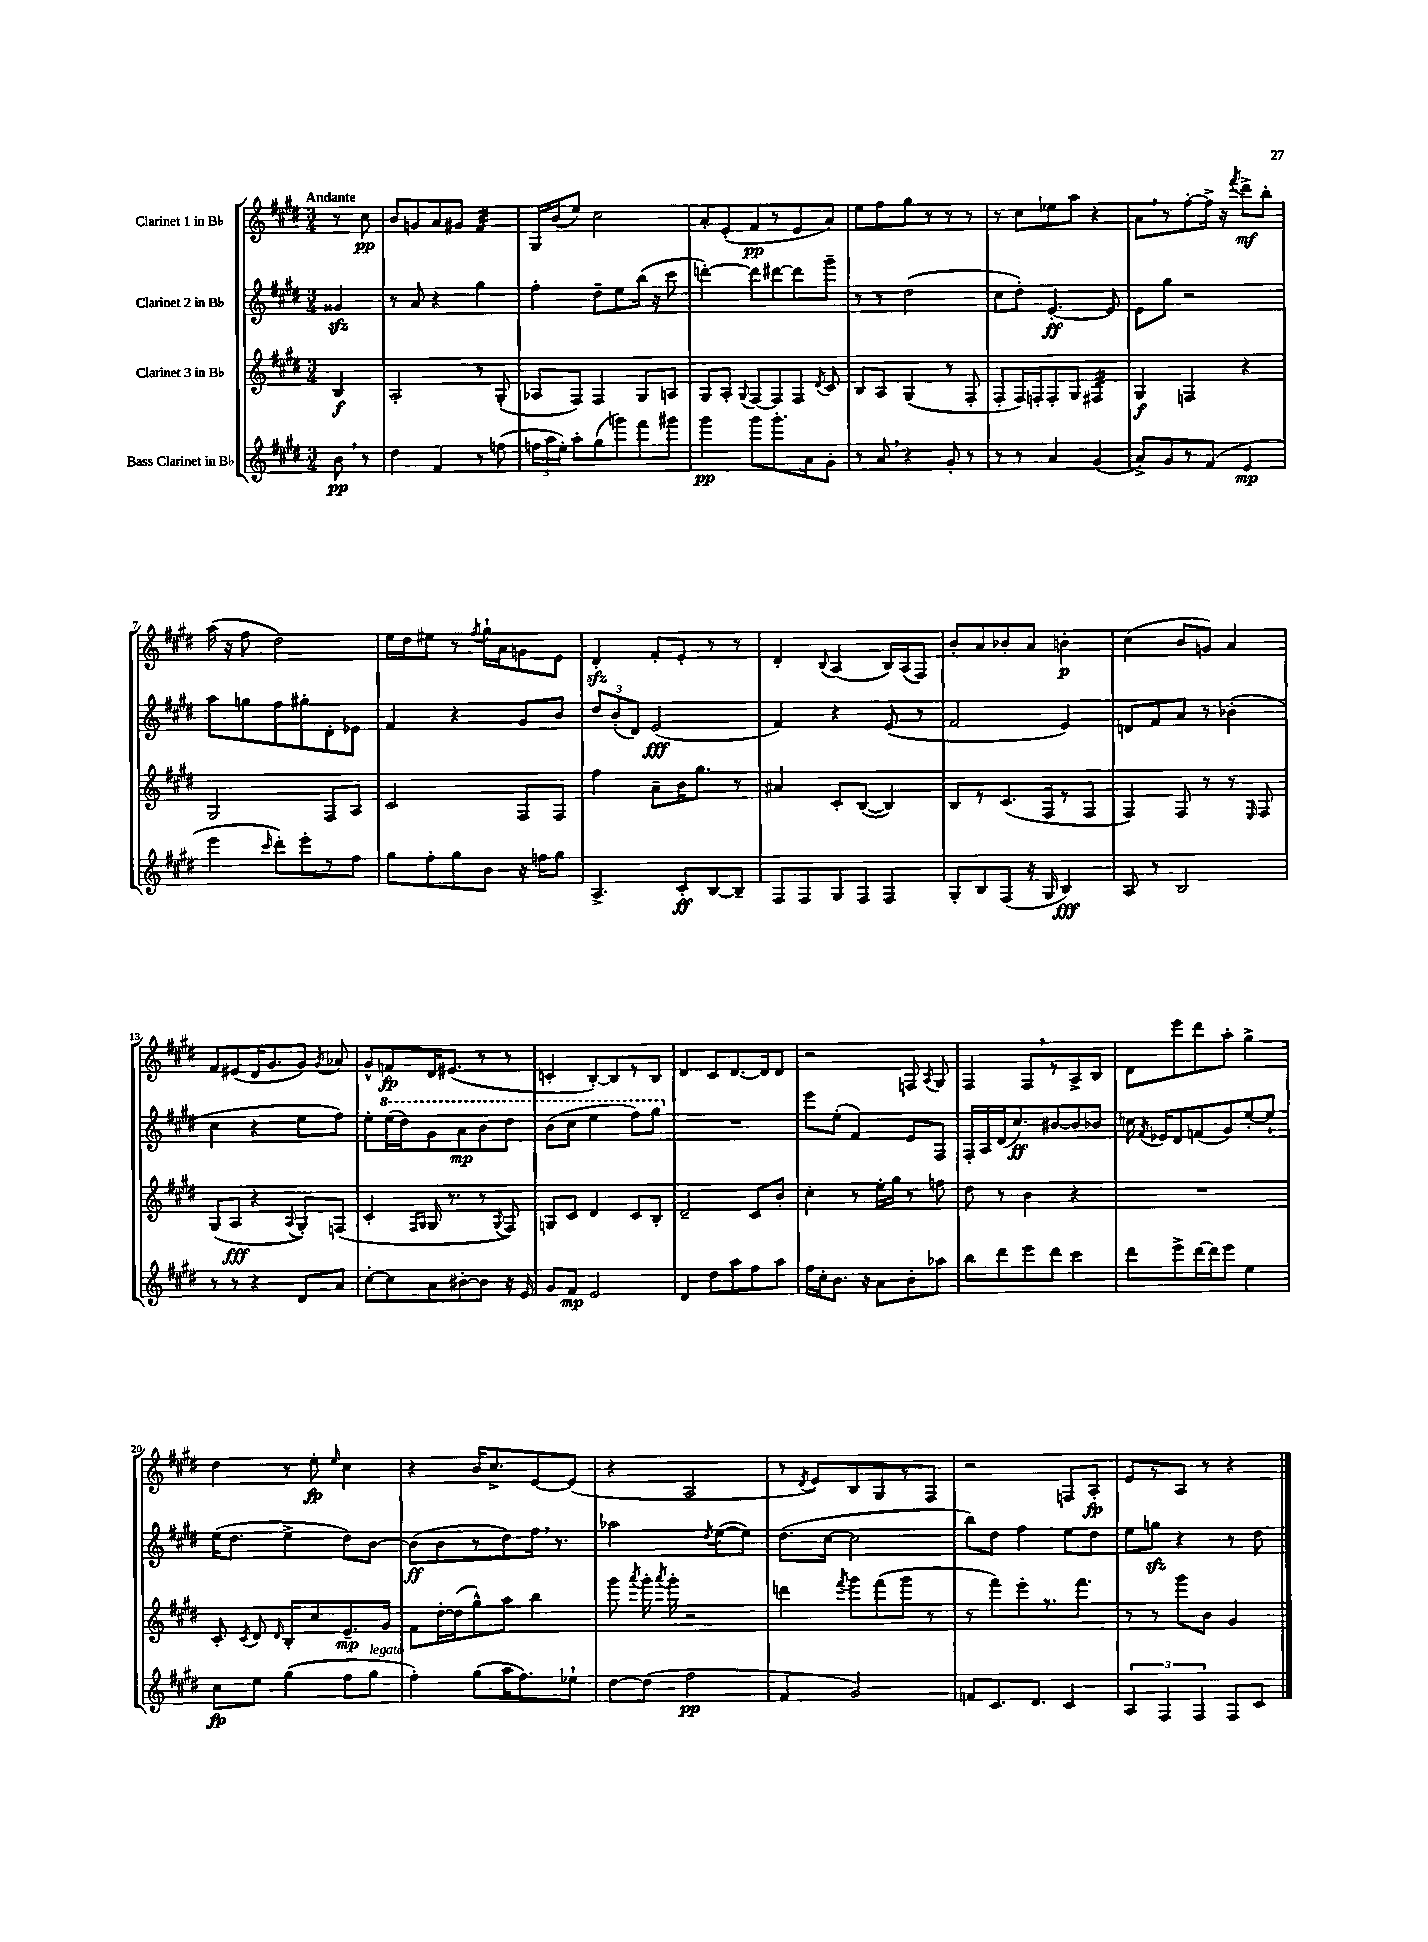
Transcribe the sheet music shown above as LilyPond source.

<<
\new StaffGroup <<
\new Staff = "s0" \with { instrumentName = "Clarinet 1 in Bb" } {
    \clef treble \key e \major \numericTimeSignature \time 3/4 \partial 4 \tempo "Andante"
    \autoBeamOff r8 cis''8\pp |
    b'8[ g'8 a'8 gis'8] fis'4:32 |
    gis16[ b'16( e''8]) cis''2 |
    a'8[-. e'8-.( fis'8\pp r8 e'8 a'8]) |
    e''8[ fis''8 gis''8] r8 r8 r8 |
    r8 cis''8[ ees''8 a''8] r4 |
    a'8[ \breathe r8 fis''8~-. fis''16]-> r16 \acciaccatura { fis'''8 } dis'''8[->\mf b''8]-. |
    a''16( r16 fis''8 dis''2) |
    e''16[ dis''16 eis''8] r8 \acciaccatura { fis''8 } gis''16[-! a'16 g'8 e'8] |
    dis'4-.\sfz fis'8[-. e'8]-. r8 r8 |
    dis'4-. \appoggiatura { b8 } a4( b16[) a16( fis8]) |
    b'8[-. a'8 bes'8-. a'8] b'4-.\p |
    cis''4( b'8[ g'8]) a'4 |
    fis'8[ eis'8( dis'16 gis'8. gis'8]) \acciaccatura { gis'8 } aes'8 |
    gis'8[-^ f'8\fp dis'16 eis'8.]( r8 r8 |
    c'4-. b8[~-.) b8 r8 b8] |
    dis'4 cis'8[ dis'8.~ dis'16 dis'8] |
    r2 f8 \acciaccatura { a8 } gis8 |
    fis4 fis8[ \breathe r8 a8-> b8] |
    dis'8[ e'''8 dis'''8 a''8]-. gis''4-> |
    dis''4 r8 e''8-.\fp \grace { e''16 } cis''4 |
    r4 b'16[ cis''8.-> e'8~ e'8]( |
    r4 a2 |
    r8 \acciaccatura { dis'8 } e'8[) b8 gis8 r8 fis8] |
    r2 f8[ a8]-.\fp |
    e'8[ r8 a8] r8 r4 \bar "|." |
}
\new Staff = "s1" \with { instrumentName = "Clarinet 2 in Bb" } {
    \clef treble \key e \major \numericTimeSignature \time 3/4 \partial 4
    \autoBeamOff gisis'4\sfz |
    r8 a'8 r4 gis''4 |
    fis''4-. dis''8[-- e''8 b''16]( r16 cis'''8 |
    d'''4~-.) d'''8[ dis'''8~ dis'''8 gis'''8]-- |
    r8 r8 dis''2( |
    cis''8[ dis''8]-.) e'4.~-.\ff e'8 |
    e'8[ gis''8] r2 |
    a''8[ g''8 fis''8 gis''8-. dis'8-. ees'8] |
    fis'4 r4 gis'8[ b'8] |
    \tuplet 3/2 { dis''8[ b'8-.( dis'8]) } e'2\fff( |
    fis'4) r4 e'8( r8 |
    fis'2 e'4) |
    d'8[ fis'8 a'8] r8 bes'4-.( |
    cis''4 r4 e''8[ fis''8]) |
    e''8[-. \ottava #1 e'''16( dis'''16) gis''8 a''8\mp b''8 dis'''8] |
    b''8[( cis'''8] e'''4 fis'''8[) gis'''8] \ottava #0 |
    R2. |
    e'''8[ e''8]-.( fis'4) e'8[ fis8] |
    fis16[-. a16 dis'16( cis''8.\ff) bis'8~ bis'8 bes'8] |
    c''16 \acciaccatura { fis'8 } ees'16[ dis'8 f'8( gis'8) e''8~-. e''8]-! |
    e''16[( dis''8.] e''4-> dis''8[) b'8]~ |
    b'8[\ff( b'8 r8 dis''8) fis''16] \breathe r8. |
    aes''2 \acciaccatura { dis''8 } e''8[~( e''8]) |
    dis''8.[( cis''16]~ cis''2 |
    b''8[) dis''8] fis''4 e''8[ dis''8] |
    e''8[ g''8]\sfz r4 r8 dis''8 \bar "|." |
}
\new Staff = "s2" \with { instrumentName = "Clarinet 3 in Bb" } {
    \clef treble \key e \major \numericTimeSignature \time 3/4 \partial 4
    \autoBeamOff b4\f |
    a2-. r8 gis8-.( |
    aes8[ fis8]) fis4 gis8[ a8] |
    gis8[ a8]-. \appoggiatura { gis8 } fis8[~ fis8 fis8] \acciaccatura { dis'8 } cis'8 |
    b8[ a8] gis4( r8 fis8-. |
    fis8[-. fis16) f16-. f8-. gis8] fis4:32 |
    gis4\f f4 r4 |
    gis2 fis8[ a8] |
    cis'2 fis8[ fis8] |
    fis''4 a'8[-- b'16 gis''8.] r8 |
    ais'4 cis'8[-. b8]~( b4) |
    b8[ r8 cis'8.( fis16 r8 fis8] |
    fis4) fis8 r8 r8 \grace { e16 } fis8 |
    gis8[( a8]\fff r4 \appoggiatura { a8 } gis8[-.) f8]( |
    cis'4-. \grace { fis16[ gis16] } gis16 r8. r8 \appoggiatura { gis8 } fis8) |
    g8[ cis'8] dis'4 cis'8[ b8]-. |
    dis'2-- cis'8[ b'8]-. |
    cis''4-. r8 e''16[-. gis''16] r8 f''8 |
    dis''8 r8 b'4 r4 |
    R2. |
    cis'8-. \acciaccatura { cis'8 } dis'8 \grace { dis'16 } b8[-. cis''8 e'8.--\mp gis'16] |
    fis'8[ dis''16~-. dis''16( gis''8-^) a''8] b''4 |
    gis'''8 \acciaccatura { a'''8 } gis'''16-. \acciaccatura { a'''8 } gis'''16-. r2 |
    d'''4 \acciaccatura { fis'''8 } gis'''8[ fis'''8( gis'''8] r8 |
    r8 fis'''8[) e'''8-. r8. fis'''8.] |
    r8 r8 gis'''8[ b'8] gis'4 \bar "|." |
}
\new Staff = "s3" \with { instrumentName = "Bass Clarinet in Bb" } {
    \clef treble \key e \major \numericTimeSignature \time 3/4 \partial 4
    \autoBeamOff b'8\pp \breathe r8 |
    dis''4 fis'4 r8 f''8( |
    \tuplet 3/2 { f''16[ a''16 e''16]-.) } a''8[-. gis''8( g'''8) fis'''8 gis'''8] |
    gis'''4\pp gis'''8[ gis'''8.-. a'16 gis'8]-. |
    r8 a'8 \breathe r4 gis'8-. r8 |
    r8 r8 a'4 gis'4( |
    a'8[->) gis'8 r8 fis'8]( e'4\mp |
    e'''4 \grace { cis'''16 } dis'''8[-.) e'''8-. r8 fis''8] |
    gis''8[ fis''8-. gis''8 b'8] r16 f''16[ gis''8] |
    a4.-> cis'8[-.\ff b8~ b8]-- |
    fis8[ fis8 gis8 fis8] fis4 |
    gis8[-. b8 fis8]( r16 gis16 b4\fff) |
    a8 r8 b2 |
    r8 r8 r4 dis'8[ a'8] |
    cis''8[~-. cis''8 a'8 bis'8~-. bis'8] r16 e'16 |
    gis'8[ fis'8]\mp e'2 |
    dis'4 dis''8[ a''8 fis''8 a''8] |
    fis''16[ cis''16-. b'8.] r16 a'8[ b'8-. aes''8] |
    b''8[ dis'''8 e'''8 dis'''8] cis'''4 |
    dis'''8[ e'''8-> dis'''16~ dis'''16 e'''8] e''4 |
    cis''8[\fp e''8] gis''4( fis''8[ gis''8]^\markup { \italic "legato" } |
    fis''4-.) gis''8[( a''16 fis''8.) ees''8]-! |
    dis''8[~ dis''8]( fis''2\pp |
    fis'4 gis'2) |
    f'8[ cis'8. dis'8.] cis'4 |
    \tuplet 3/2 { a4 fis4 fis4 } fis8[ cis'8] \bar "|." |
}
>>
>>
